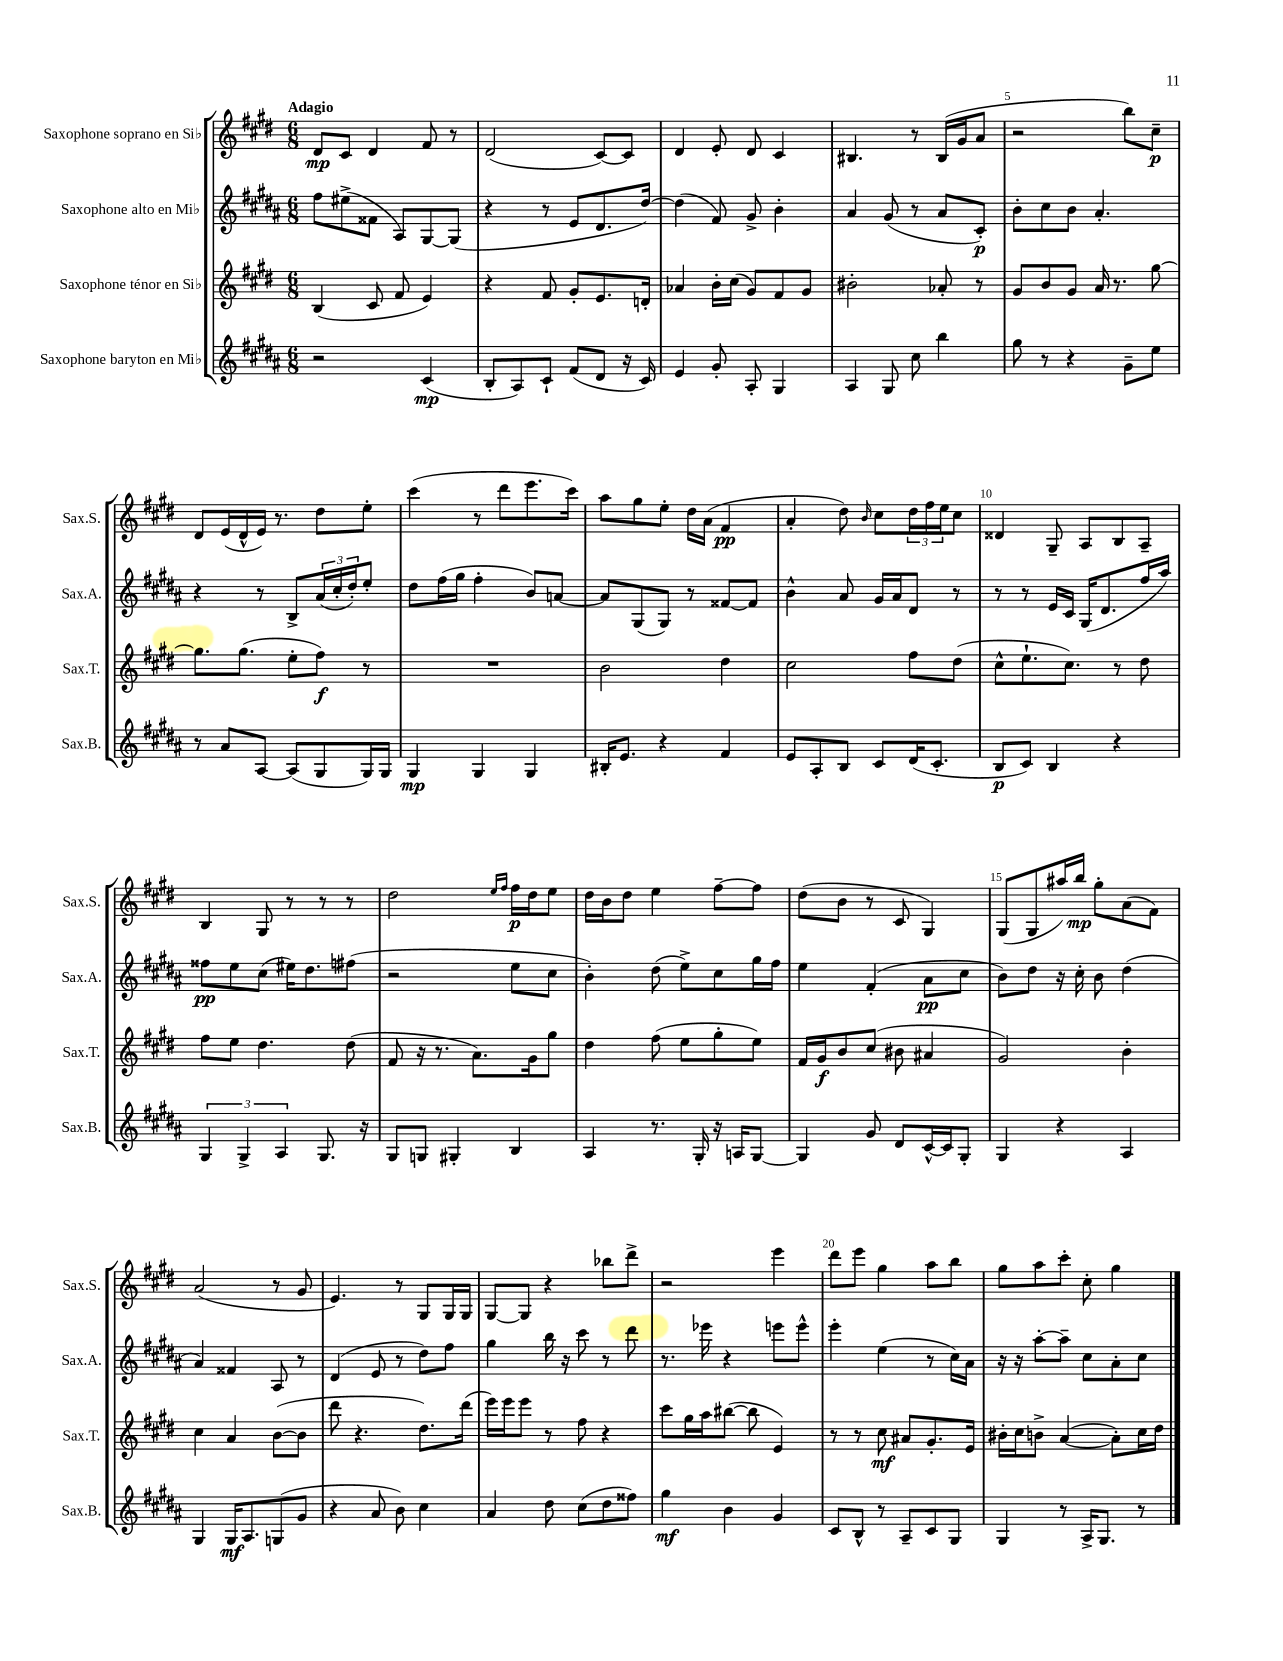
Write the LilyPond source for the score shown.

<<
\new StaffGroup <<
\new Staff = "s0" \with { instrumentName = "Saxophone soprano en Sib" shortInstrumentName = "Sax.S." } {
    \clef treble \key e \major \numericTimeSignature \time 6/8 \tempo "Adagio"
    dis'8\mp cis'8 dis'4 fis'8 r8 |
    dis'2( cis'8~) cis'8 |
    dis'4 e'8-. dis'8 cis'4 |
    bis4. r8 bis16( gis'16 a'8 |
    r2 b''8) cis''8--\p |
    dis'8 e'16( dis'16-^ e'16) r8. dis''8 e''8-. |
    cis'''4( r8 dis'''8 e'''8. cis'''16) |
    a''8 gis''8 e''8-. dis''16 a'16( fis'4\pp |
    a'4-. dis''8) \grace { b'16 } cis''8 \tuplet 3/2 { dis''16 fis''16 e''16 } cis''8 |
    disis'4 gis8-- a8 b8 a8-- |
    b4 gis8 r8 r8 r8 |
    dis''2 \grace { e''16 fis''16 } fis''16\p dis''16 e''8 |
    dis''16 b'16 dis''8 e''4 fis''8~-- fis''8 |
    dis''8( b'8 r8 cis'8 gis4) |
    gis8( gis8 ais''16) b''16\mp gis''8-. a'8( fis'8) |
    a'2( r8 gis'8 |
    e'4.) r8 gis8 gis16 gis16 |
    gis8~ gis8 r4 bes''8 dis'''8-> |
    r2 e'''4 |
    dis'''8 e'''8 gis''4 a''8 b''8 |
    gis''8 a''8 cis'''8-. cis''8-. gis''4 \bar "|." |
}
\new Staff = "s1" \with { instrumentName = "Saxophone alto en Mib" shortInstrumentName = "Sax.A." } {
    \clef treble \key b \major \numericTimeSignature \time 6/8
    fis''8 eis''8->( fisis'8 ais8) gis8~ gis8( |
    r4 r8 e'8 dis'8. dis''16~) |
    dis''4( fis'8) gis'8-> b'4-. |
    ais'4 gis'8( r8 ais'8 cis'8-.\p) |
    b'8-. cis''8 b'8 ais'4.-. |
    r4 r8 b8-> \tuplet 3/2 { ais'16( cis''16-. dis''16-.) } e''8-. |
    dis''8 fis''16( gis''16 fis''4-. b'8) a'8~ |
    a'8 gis8( gis8) r8 fisis'8~ fisis'8 |
    b'4-^ ais'8 gis'16 ais'16 dis'8 r8 |
    r8 r8 e'16 cis'16 gis16( dis'8. fis''16 ais''16) |
    fisis''8\pp e''8 cis''8( eis''16) dis''8. fis''8( |
    r2 e''8 cis''8 |
    b'4-.) dis''8( e''8->) cis''8 gis''16 fis''16 |
    e''4 fis'4-.( ais'8\pp cis''8 |
    b'8) dis''8 r16 cis''16-. b'8 dis''4( |
    ais'4) fisis'4 ais8 r8 |
    dis'4( e'8 r8 dis''8) fis''8 |
    gis''4 b''16 r16 cis'''8 r8 dis'''8 |
    r8. ees'''16 r4 e'''8 e'''8-^ |
    e'''4-. e''4( r8 cis''16) ais'16 |
    r16 r16 ais''8~-. ais''8-- cis''8 ais'8-. cis''8 \bar "|." |
}
\new Staff = "s2" \with { instrumentName = "Saxophone ténor en Sib" shortInstrumentName = "Sax.T." } {
    \clef treble \key e \major \numericTimeSignature \time 6/8
    b4( cis'8 fis'8 e'4) |
    r4 fis'8 gis'8-. e'8. d'16-. |
    aes'4 b'16-. cis''16( gis'8) fis'8 gis'8 |
    bis'2-. aes'8-. r8 |
    gis'8 b'8 gis'8 a'16 r8. gis''8~ |
    gis''8. gis''8.( e''8-. fis''8\f) r8 |
    R2. |
    b'2 dis''4 |
    cis''2 fis''8 dis''8( |
    cis''8-^ e''8.-! cis''8.) r8 dis''8 |
    fis''8 e''8 dis''4. dis''8( |
    fis'8 r16 r8. a'8.) gis'16 gis''8 |
    dis''4 fis''8( e''8 gis''8-. e''8) |
    fis'16 gis'16\f b'8 cis''8( bis'8 ais'4 |
    gis'2) b'4-. |
    cis''4 a'4 b'8~( b'8 |
    dis'''8 r4. dis''8.) dis'''16( |
    e'''16) e'''16 e'''8 r8 fis''8 r4 |
    cis'''8 gis''16 a''16 bis''8~( bis''8 e'4) |
    r8 r8 cis''8\mf ais'8 gis'8.-. e'16 |
    bis'16-. cis''16 b'8-> a'4~( a'8-.) cis''16 dis''16 \bar "|." |
}
\new Staff = "s3" \with { instrumentName = "Saxophone baryton en Mib" shortInstrumentName = "Sax.B." } {
    \clef treble \key b \major \numericTimeSignature \time 6/8
    r2 cis'4\mp( |
    b8-. ais8) cis'8-! fis'8( dis'8 r16 cis'16) |
    e'4 gis'8-. ais8-. gis4 |
    ais4 gis8 cis''8 b''4 |
    gis''8 r8 r4 gis'8-- e''8 |
    r8 ais'8 ais8~ ais8( gis8 gis16) gis16 |
    gis4\mp gis4 gis4 |
    bis16-. e'8. r4 fis'4 |
    e'8 ais8-. b8 cis'8 dis'16( cis'8.-. |
    b8\p cis'8) b4 r4 |
    \tuplet 3/2 { gis4 gis4-> ais4 } gis8. r16 |
    gis8 g8 gis4-. b4 |
    ais4 r8. gis16-. r16 a16 gis8~ |
    gis4 gis'8 dis'8 cis'16~-^ cis'16 gis8-. |
    gis4 r4 ais4 |
    gis4 gis16\mf ais8. g8( gis'8 |
    r4 ais'8 b'8) cis''4 |
    ais'4 dis''8 cis''8( dis''8 fisis''8) |
    gis''4\mf b'4 gis'4 |
    cis'8 b8-^ r8 ais8-- cis'8 gis8 |
    gis4 r8 ais16-> gis8. r8 \bar "|." |
}
>>
>>
\layout { \context { \Score \override BarNumber.break-visibility = ##(#f #t #t) barNumberVisibility = #(every-nth-bar-number-visible 5) } }
